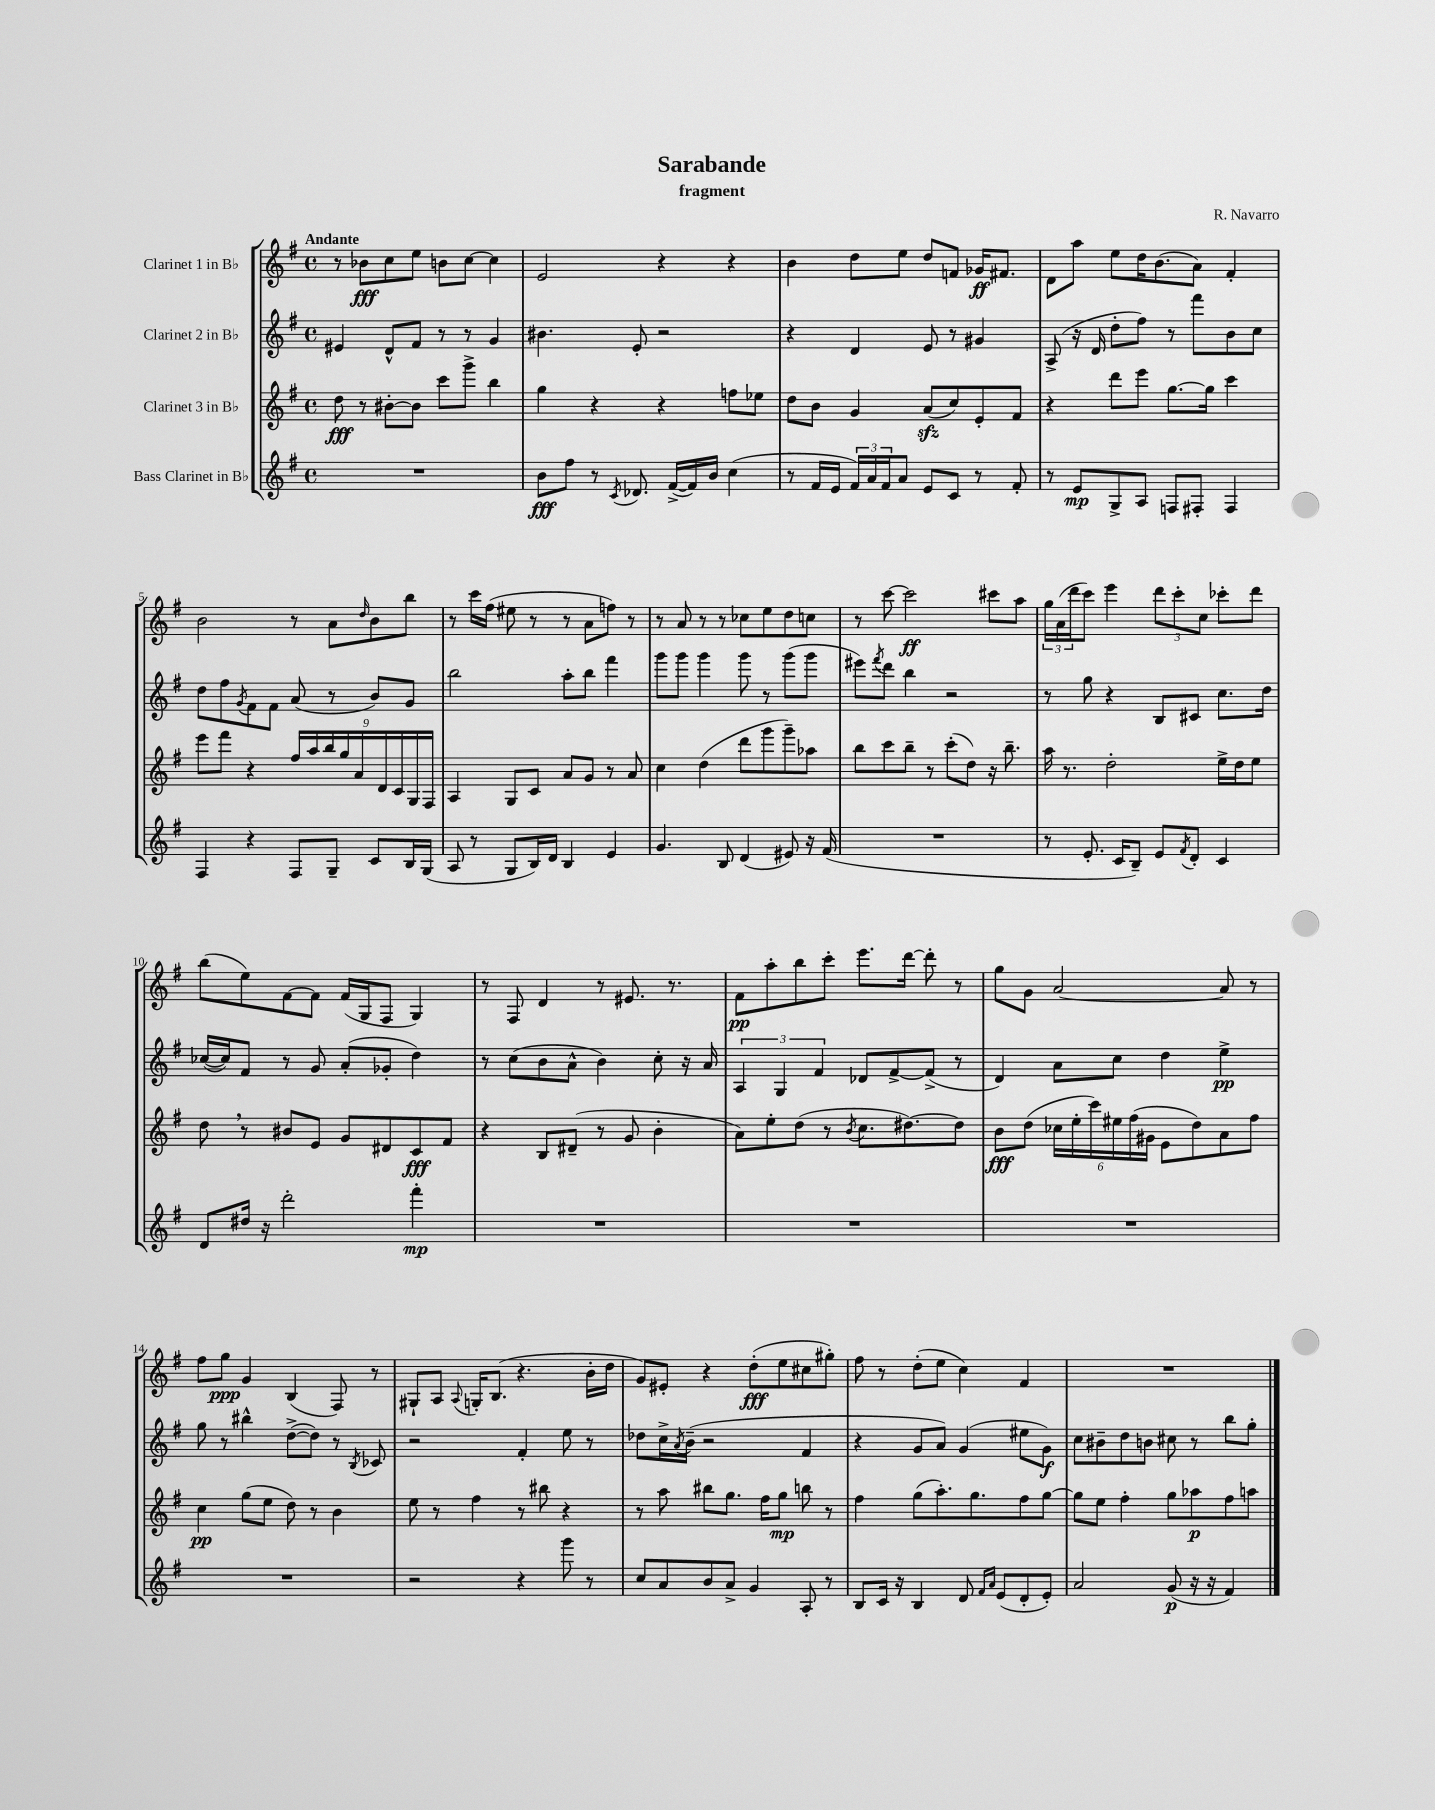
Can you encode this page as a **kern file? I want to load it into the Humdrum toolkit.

**kern	**kern	**kern	**kern
*staff4	*staff3	*staff2	*staff1
*clefG2	*clefG2	*clefG2	*clefG2
*k[f#]	*k[f#]	*k[f#]	*k[f#]
*M4/4	*M4/4	*M4/4	*M4/4
*met(c)	*met(c)	*met(c)	*met(c)
1r	8dd	4e#	8r
.	8r	.	8b-
.	[8b#'	8d^^	8cc
.	8b#]	8f#	8ee
.	8ccc	8r	8b
.	8ggg^	8r	[8cc
.	4bb	4g	4cc]
=	=	=	=
8b	4gg	4.b#	2e
8ff#	.	.	.
8r	4r	.	.
8qc	.	.	.
8.d-	.	8e'	.
.	4r	2r	4r
([16f#^	.	.	.
16f#])	.	.	.
16b	.	.	.
(4cc	8ff	.	4r
.	8ee-	.	.
=	=	=	=
8r	8dd	4r	4b
16f#	8b	.	.
16e	.	.	.
24f#)	4g	4d	8dd
24a	.	.	.
24f#	.	.	.
8a	.	.	8ee
8e	(8a	8e	8dd
8c	8cc)	8r	8f
8r	8e'	4g#	16g-
.	.	.	8.f#
8f#'	8f#	.	.
=	=	=	=
8r	4r	(8A^	8d
8e	.	16r	8aa
.	.	16d	.
8G^	8ddd	8dd'	8ee
8A	8eee	8ff#)	16dd
.	.	.	(8.b
8F	[8.gg	8r	.
8F#'	.	8fff#	8a)
.	16gg]	.	.
4F#	4ccc	8b	4f#'
.	.	8cc	.
=	=	=	=
4F#	8eee	8dd	2b
.	8fff#	8ff#	.
.	.	8qg	.
4r	4r	8f#	.
.	.	8f#	.
8F#	18ff#	(8a	8r
.	18aa	.	.
.	18bb	.	.
8G~	.	8r	8a
.	18gg	.	.
.	18a	.	.
.	.	.	16qqdd
8c	.	8b)	8b
.	18d	.	.
.	18c	.	.
16B	.	8g	8bb
.	18G	.	.
(16G	.	.	.
.	18F#	.	.
=	=	=	=
8A	4A	2bb	8r
8r	.	.	16ccc
.	.	.	(16ff#
8G	8G	.	8ee#
16B)	8c	.	8r
16d	.	.	.
4B	8a	8aa'	8r
.	8g	8bb	8a
4e	8r	4fff#	8ff)
.	8a	.	8r
=	=	=	=
4.g	4cc	8ggg	8r
.	.	8ggg	8a
.	(4dd	4ggg	8r
8B	.	.	8r
(4d	8ddd	8ggg	8cc-
.	8ggg	8r	8ee
8e#)	8ggg~)	(8ggg	8dd
16r	8aa-	8ggg	8cc
(16f#	.	.	.
=	=	=	=
1r	8bb	8eee#)	8r
.	.	8qfff#	.
.	8ccc	8ddd	[8ccc
.	8bb~	4bb	2ccc]
.	8r	.	.
.	(8ccc'	2r	.
.	8dd)	.	.
.	16r	.	8ccc#
.	8.bb~	.	.
.	.	.	8aa
=	=	=	=
8r	16aa	8r	24gg
.	.	.	(24a
.	8.r	.	.
.	.	.	24ddd
8.e'	.	8gg	8ccc)
.	2dd'	4r	4eee
16c	.	.	.
8B~)	.	.	.
8e	.	8B	12ddd
.	.	.	12ccc'
8qf#	.	.	.
8d'	.	8c#	.
.	.	.	12cc
4c	16ee^	8.cc	8ccc-'
.	16dd	.	.
.	8ee	.	8ddd
.	.	16dd	.
=	=	=	=
8d	8dd	([16cc-	(8bb
.	.	16cc-])	.
16dd#	8r	8f#	8ee)
16r	.	.	.
2ddd'	8b#	8r	[8f#
.	8e	8g	8f#]
.	8g	(8a'	(16f#
.	.	.	16G
.	8d#	8g-'	8F#
4fff#'	8c	4dd)	4G)
.	8f#	.	.
=	=	=	=
1r	4r	8r	8r
.	.	(8cc	8F#
.	8B	8b	4d
.	(8d#~	8a^^	.
.	8r	4b)	8r
.	8g	.	8.e#
.	4b'	8cc'	.
.	.	.	8.r
.	.	16r	.
.	.	16a	.
=	=	=	=
1r	8a)	6A	8f#
.	8ee'	.	8aa'
.	.	6G	.
.	(8dd	.	8bb
.	.	6f#	.
.	8r	.	8ccc'
.	8qb	.	.
.	8.cc	8d-	8.eee
.	.	[8f#^	.
.	[8.dd#)	.	[16ddd
.	.	(8f#^]	8ddd']
.	8dd#]	8r	8r
=	=	=	=
1r	8b	4d)	8gg
.	(8dd	.	8g
.	24cc-	8a	[2a
.	24ee'	.	.
.	24ccc)	.	.
.	24ee#	8cc	.
.	(24ff#	.	.
.	24g#	.	.
.	8e	4dd	.
.	8dd)	.	.
.	8a	4ee^	8a]
.	8ff#	.	8r
=	=	=	=
1r	4cc	8gg	8ff#
.	.	8r	8gg
.	(8gg	4bb#^^	4g
.	8ee	.	.
.	8dd)	([8dd^	(4B
.	8r	8dd])	.
.	4b	8r	8F#)
.	.	8qB	.
.	.	8c-	8r
=	=	=	=
2r	8ee	2r	8G#`
.	8r	.	8A
.	.	.	8qqA
.	4ff#	.	16G'
.	.	.	(8.B
4r	8r	4f#'	4.r
.	8bb#	.	.
8ggg	4r	8ee	.
8r	.	8r	16b'
.	.	.	16dd
=	=	=	=
8cc	8r	8dd-	8g)
8a	8aa	16cc^	8e#'
.	.	8qa	.
.	.	(16b~	.
8b	8bb#	2r	4r
8a^	8.gg	.	.
4g	.	.	(8dd'
.	16ff#	.	.
.	8gg	.	8ee
8A'	8bb	4f#	8cc#
8r	8r	.	8gg#')
=	=	=	=
8B	4ff#	4r	8ff#
16c	.	.	8r
16r	.	.	.
4B	(8gg	8g	(8dd'
.	8.aa')	8a)	8ee
8d	.	(4g	4cc)
.	8.gg	.	.
16qqf#	.	.	.
16qqa	.	.	.
(8e	.	.	.
8d'	8ff#	8ee#	4f#
8e')	[8gg	8g)	.
=	=	=	=
2a	8gg]	8cc	1r
.	8ee	8b#~	.
.	4ff#'	8dd	.
.	.	8b	.
(8g	8gg	8cc#	.
16r	8aa-	8r	.
16r	.	.	.
4f#)	8ff#	8bb	.
.	8aa	8gg'	.
==	==	==	==
*-	*-	*-	*-
